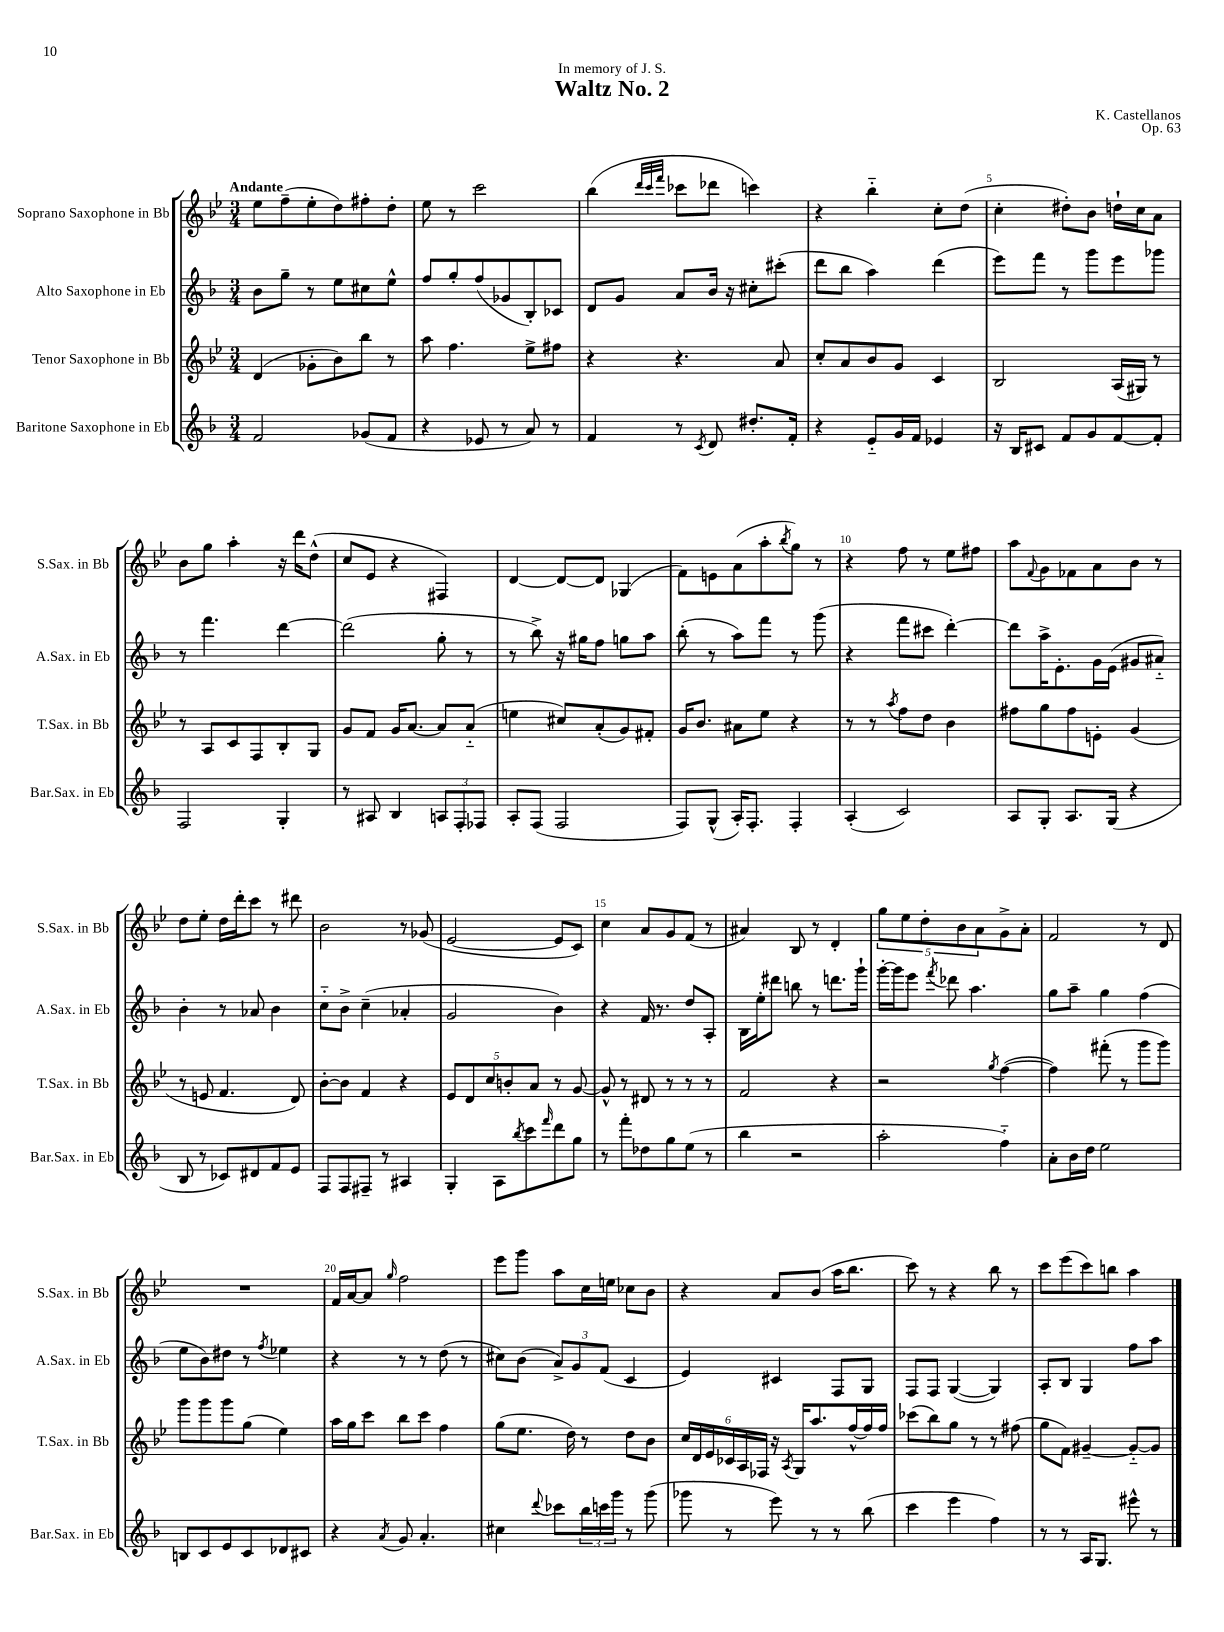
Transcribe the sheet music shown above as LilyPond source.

\header { title = "Waltz No. 2" composer = "K. Castellanos" dedication = "In memory of J. S." opus = "Op. 63" }
<<
\new StaffGroup <<
\new Staff = "s0" \with { instrumentName = "Soprano Saxophone in Bb" shortInstrumentName = "S.Sax. in Bb" } {
    \clef treble \key bes \major \numericTimeSignature \time 3/4 \tempo "Andante"
    ees''8 f''8--( ees''8-. d''8) fis''8-. d''8-. |
    ees''8 r8 c'''2 |
    bes''4( \grace { d'''32 c'''32 f'''32 } ces'''8 des'''8 c'''4) |
    r4 bes''4-_ c''8-. d''8( |
    c''4-. dis''8-.) bes'8 d''16-! c''16 a'8 |
    bes'8 g''8 a''4-. r16 d'''16 d''8-^( |
    c''8 ees'8 r4 fis4) |
    d'4~ d'8~ d'8 ges4( |
    f'8) e'8 a'8( a''8-. \acciaccatura { bes''8 } g''8) r8 |
    r4 f''8 r8 ees''8 fis''8 |
    a''8 \appoggiatura { f'8 } g'8 fes'8 a'8 bes'8 r8 |
    d''8 ees''8-. d''16 d'''16-. c'''8 r8 dis'''8 |
    bes'2 r8 ges'8( |
    ees'2~ ees'8 c'8) |
    c''4 a'8 g'8 f'8( r8 |
    ais'4) bes8 r8 d'4-. |
    \tuplet 5/4 { g''8 ees''8 d''8-. bes'8 a'8 } g'8-> a'8-. |
    f'2 r8 d'8 |
    R2. |
    f'16 a'16~ a'8 \grace { g''16 } f''2 |
    ees'''8 g'''8 a''8 c''16 e''16 ces''8 bes'8 |
    r4 a'8 bes'8( a''16 bes''8. |
    c'''8) r8 r4 bes''8 r8 |
    c'''8 ees'''8( c'''8) b''8 a''4 \bar "|." |
}
\new Staff = "s1" \with { instrumentName = "Alto Saxophone in Eb" shortInstrumentName = "A.Sax. in Eb" } {
    \clef treble \key f \major \numericTimeSignature \time 3/4
    bes'8 g''8-- r8 e''8 cis''8 e''8-^ |
    f''8 g''8-. f''8( ges'8 bes8-.) ces'8 |
    d'8 g'8 a'8 bes'16 r16 cis''8-. cis'''8-.( |
    d'''8 bes''8 a''4) d'''4( |
    e'''8) f'''8 r8 g'''8 e'''8 ges'''8 |
    r8 f'''4. d'''4~ |
    d'''2( g''8-. r8 |
    r8 bes''8->) r16 gis''16 f''8 g''8 a''8 |
    bes''8-.( r8 a''8) f'''8 r8 g'''8( |
    r4 f'''8 cis'''8 d'''4~-.) |
    d'''8 a''16-> e'8.-. g'16 e'16( gis'8 ais'8-_) |
    bes'4-. r8 aes'8 bes'4 |
    c''8-_ bes'8-> c''4--( aes'4-. |
    g'2 bes'4) |
    r4 f'16 r8. d''8 a8-. |
    bes16 e''16-. dis'''8 b''8 r8 d'''8. g'''16-! |
    g'''16~-. g'''16 e'''8 \acciaccatura { f'''8 } des'''8 a''4. |
    g''8 a''8-- g''4 f''4( |
    e''8 bes'8) dis''8 r8 \acciaccatura { f''8 } ees''4 |
    r4 r8 r8 d''8( r8 |
    cis''8) bes'8( \tuplet 3/2 { a'8->) g'8 f'8( } c'4 |
    e'4) cis'4 f8 g8 |
    f8 f8 g4~( g4) |
    a8-. bes8 g4 f''8 a''8 \bar "|." |
}
\new Staff = "s2" \with { instrumentName = "Tenor Saxophone in Bb" shortInstrumentName = "T.Sax. in Bb" } {
    \clef treble \key bes \major \numericTimeSignature \time 3/4
    d'4( ges'8-. bes'8) bes''8 r8 |
    a''8 f''4. ees''8-> fis''8 |
    r4 r4. a'8 |
    c''8-. a'8 bes'8 g'8 c'4 |
    bes2 a16( gis16) r8 |
    r8 a8 c'8 f8 bes8-. g8 |
    g'8 f'8 g'16 a'8.~ a'8 a'8-_( |
    e''4 cis''8) a'8-.( g'8) fis'8-. |
    g'16 bes'8. ais'8 ees''8 r4 |
    r8 r8 \acciaccatura { a''8 } f''8 d''8 bes'4 |
    fis''8 g''8 fis''8 e'8-. g'4( |
    r8 e'8 f'4. d'8) |
    bes'8~-. bes'8 f'4 r4 |
    \tuplet 5/4 { ees'8 d'8 c''8 b'8-. a'8 } r8 g'8~ |
    g'8-^ r8 dis'8 r8 r8 r8 |
    f'2 r4 |
    r2 \acciaccatura { g''8 } f''4~( |
    f''4) fis'''8-.( r8 g'''8 g'''8) |
    g'''8 g'''8 g'''8 g''8( ees''4) |
    a''16 g''16 c'''8 bes''8 c'''8 f''4 |
    g''8( ees''8. d''16) r8 d''8 bes'8 |
    \tuplet 6/4 { c''16 d'16 ees'16 ces'16 a16 fes16 } r16 \acciaccatura { a8 } g16 a''8. f''16~-^ f''16 f''16 |
    ces'''8( bes''8) g''8 r8 r8 fis''8( |
    g''8 f'8) gis'4~-- gis'8~-_ gis'8 \bar "|." |
}
\new Staff = "s3" \with { instrumentName = "Baritone Saxophone in Eb" shortInstrumentName = "Bar.Sax. in Eb" } {
    \clef treble \key f \major \numericTimeSignature \time 3/4
    f'2 ges'8( f'8 |
    r4 ees'8 r8 a'8) r8 |
    f'4 r8 \acciaccatura { c'8 } d'8 dis''8.-. f'16-. |
    r4 e'8-_ g'16 f'16 ees'4 |
    r16 bes16 cis'8 f'8 g'8 f'8~ f'8-. |
    f2 g4-. |
    r8 ais8 bes4 \tuplet 3/2 { a8 f8-. fes8 } |
    a8-. f8( f2 |
    f8) g8-^( a16-.) f8.-. f4-. |
    a4-.( c'2) |
    a8 g8-. a8. g16( r4 |
    bes8 r8 ces'8) dis'8 f'8 e'8 |
    f8 f8 fis8-- r8 ais4 |
    g4-. a8 \acciaccatura { bes''8 } c'''8 \grace { f'''16 } d'''8 g''8 |
    r8 f'''8-. des''8 g''8 e''8( r8 |
    bes''4 r2 |
    a''2-. f''4-_) |
    a'8-. bes'16 d''16 e''2 |
    b8 c'8 e'8 c'8 des'8 cis'8 |
    r4 \acciaccatura { a'8 } g'8 a'4.-. |
    cis''4 \appoggiatura { d'''8 } ces'''8 \tuplet 3/2 { bes''16 c'''16 g'''16 } r8 g'''8( |
    ges'''8 r8 e'''8) r8 r8 bes''8( |
    c'''4 e'''4 f''4) |
    r8 r8 a16 g8. eis'''8-^ r8 \bar "|." |
}
>>
>>
\layout { \context { \Score \override BarNumber.break-visibility = ##(#f #t #t) barNumberVisibility = #(every-nth-bar-number-visible 5) } }
